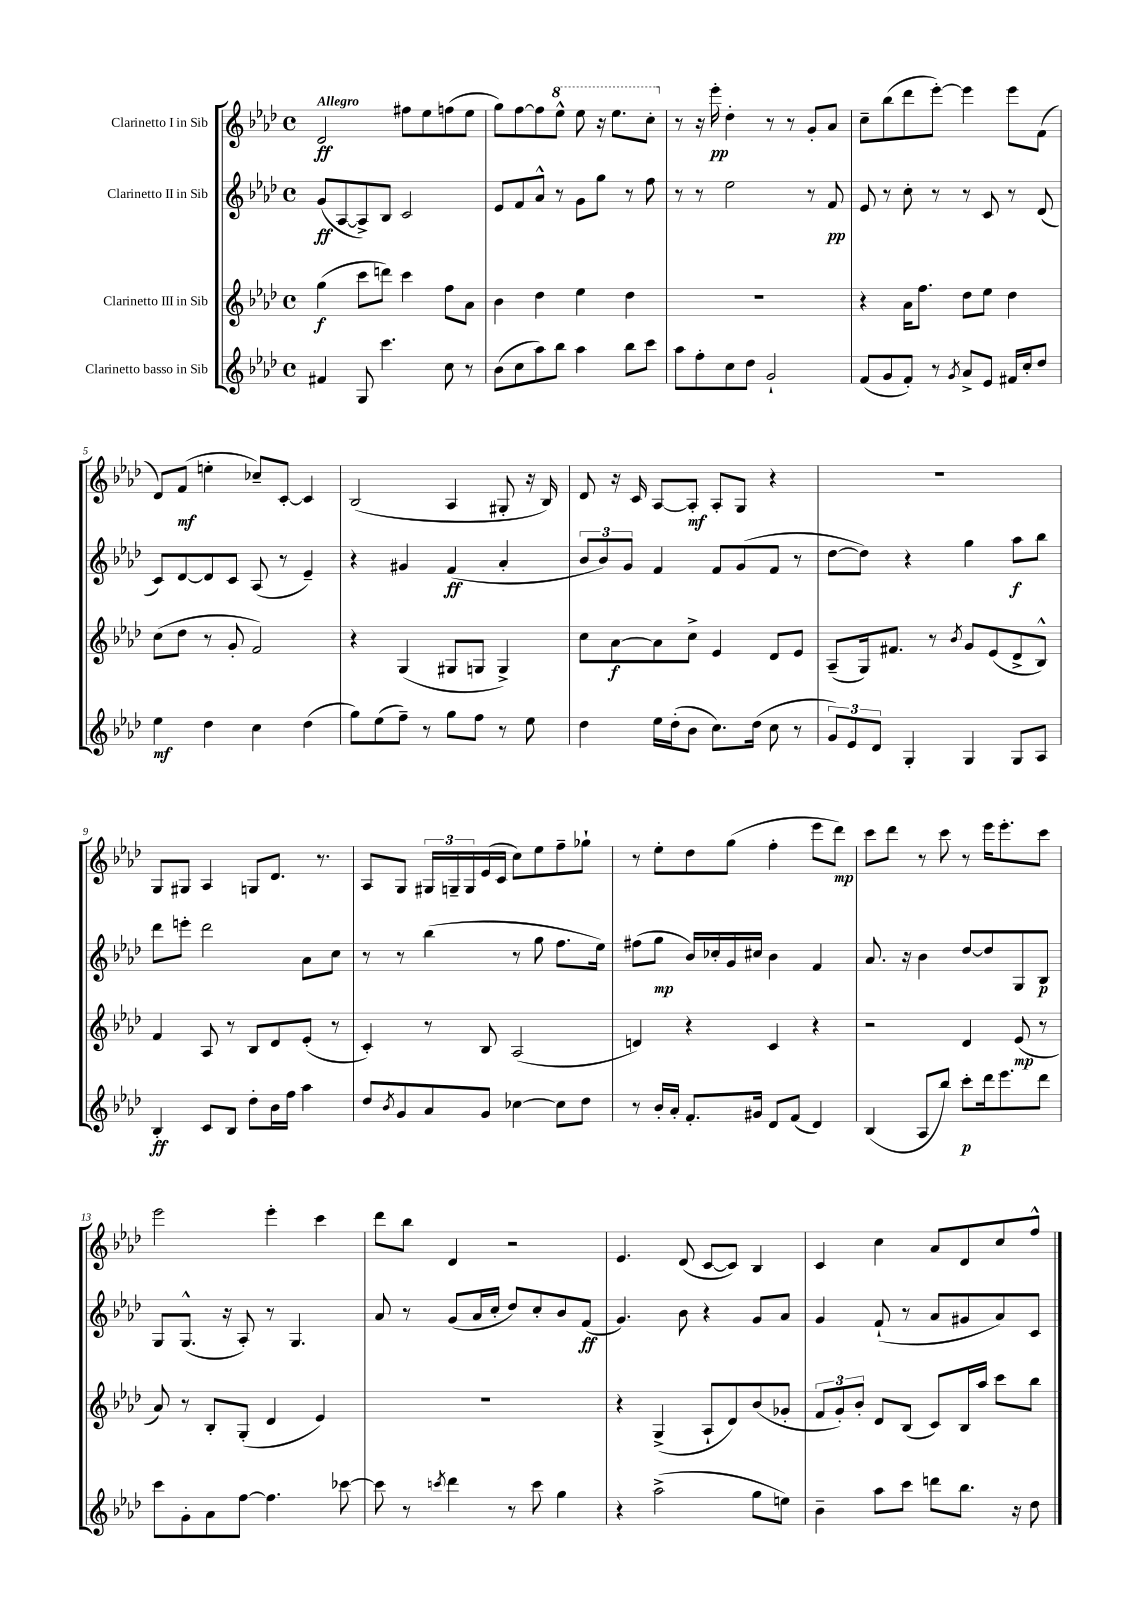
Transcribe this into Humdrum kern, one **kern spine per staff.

**kern	**kern	**kern	**kern
*staff4	*staff3	*staff2	*staff1
*clefG2	*clefG2	*clefG2	*clefG2
*k[b-e-a-d-]	*k[b-e-a-d-]	*k[b-e-a-d-]	*k[b-e-a-d-]
*M4/4	*M4/4	*M4/4	*M4/4
*met(c)	*met(c)	*met(c)	*met(c)
4f#/	(4gg\	(8g/L	2d-/
.	.	[8A-/	.
8G/	8ccc\L	8A-^/])	.
4.ccc\	8ddd\J)	8B-/J	.
.	4ccc\	2c/	8ff#\L
.	.	.	8ee-\
8cc\	8ff\L	.	(8ff\
8r	8a-\J	.	8ee-\J
=	=	=	=
(8b-\L	4b-\	8e-/L	8gg\L)
8cc\	.	8f/	[8ff\
8aa-\)	4dd-\	8a-^^/J	8ff\]
8bb-\J	.	8r	8eee-^^\J
4aa-\	4ee-\	8g\L	8eee-\
.	.	8gg\J	16r
.	.	.	8.eee-\L
8bb-\L	4dd-\	8r	.
8ccc\J	.	8ff\	8ccc'\J
=	=	=	=
8aa-\L	1r	8r	8r
8ff'\	.	8r	16r
.	.	.	16eee-'\
8cc\	.	2ee-\	4dd-'\
8dd-\J	.	.	.
2g`/	.	.	8r
.	.	.	8r
.	.	8r	8g'/L
.	.	8f/	8a-/J
=	=	=	=
(8f/L	4r	8e-/	8cc~\L
8g/	.	8r	(8bb-\
8f'/J)	16a-\LK	8cc'\	8ddd-\
.	8.ff\J	.	.
8r	.	8r	[8eee-'\J)
8qg/	.	.	.
8a-^/L	8dd-\L	8r	4eee-\]
8e-/J	8ee-\J	8c/	.
16f#/LL	4dd-\	8r	8eee-\L
16cc'/J	.	.	.
8dd-/J	.	(8d-/	(8f\J
=	=	=	=
4ee-\	(8cc\L	8c/L)	8d-/L)
.	8dd-\J	[8d-/	(8f/J
4dd-\	8r	8d-/]	4ee'\
.	8g'/	8c/J	.
4cc\	2f/)	(8A-/	8cc-~/L)
.	.	8r	[8c'/J
(4dd-\	.	4e-~/)	4c/]
=	=	=	=
8gg\L)	4r	4r	(2B-/
(8ee-\	.	.	.
8ff~\J)	(4G/	4g#/	.
8r	.	.	.
8gg\L	8G#/L	(4f/	4A-/
8ff\J	8G/J	.	.
8r	4G^/)	4a-'/	8G#'/
8ee-\	.	.	16r
.	.	.	16B-/)
=	=	=	=
4dd-\	8cc\L	12b-/L	8d-/
.	.	12b-/)	.
.	[8a-\	.	16r
.	.	12g/J	.
.	.	.	16c/
16ee-\LL	8a-\]	4f/	[8A-/L
(16dd-'\J	.	.	.
8b-\J	8cc^\J	.	8A-'/]J
8.cc\L)	4e-/	8f/L	8A-'/L
.	.	(8g/	8G/J
(16dd-\Jk	.	.	.
8cc\	8d-/L	8f/J	4r
8r	8e-/J	8r	.
=	=	=	=
12g/L)	(8A-~/L	[8dd-\L	1r
12e-/	.	.	.
.	16G/k)	8dd-\]J)	.
12d-/J	.	.	.
.	8.f#/J	.	.
4G'/	.	4r	.
.	8r	.	.
.	8qb-/	.	.
4G/	8g/L	4gg\	.
.	(8e-/	.	.
8G/L	8d-^/	8aa-\L	.
8A-/J	8B-^^/J)	8bb-\J	.
=	=	=	=
4B-'/	4f/	8ddd-\L	8G/L
.	.	8eee'\J	8G#/J
8c/L	8A-/	2ddd-\	4A-/
8B-/J	8r	.	.
8dd-'\L	8B-/L	.	8G/L
16b-\L	8d-/	.	8.d-/J
16ff\JJ	.	.	.
4aa-\	(8e-'/J	8a-\L	.
.	.	.	8.r
.	8r	8cc\J	.
=	=	=	=
8dd-/L	4c'/)	8r	8A-/L
8qb-/	.	.	.
8g/	.	8r	8G/J
8a-/	8r	(4bb-\	24G#/LL
.	.	.	24G~/
.	.	.	24G/
8g/J	8B-/	.	(16e-/
.	.	.	16c/JJ
[4cc-\	(2A-/	8r	8cc\L)
.	.	8gg\	8ee-\
8cc-\]L	.	8.ff\L	8ff~\
8dd-\J	.	.	8gg-`\J
.	.	16ee-\Jk)	.
=	=	=	=
8r	4d/)	(8ff#\L	8r
16b-'/LL	.	8gg\J	8ee-'\L
16a-'/JJ	.	.	.
8.f'/L	4r	16b-/LL)	8dd-\
.	.	16cc-'/	.
.	.	16g/	(8gg\J
16g#/Jk	.	16cc#/JJ	.
8d-/L	4c/	4b-\	4ff'\
(8f/J	.	.	.
4d-/)	4r	4f/	8eee-\L
.	.	.	8ddd-\J)
=	=	=	=
(4B-/	2r	8.a-/	8ccc\L
.	.	.	8ddd-\J
.	.	16r	.
8A-/L	.	4b-\	8r
8bb-/J)	.	.	8ccc\
8ccc'\L	4d-/	[8dd-/L	8r
16ddd-\k	.	8dd-/]	16eee-\LK
8.eee-\	.	.	8.eee-'\
.	(8e-/	8G/	.
8ddd-\J	8r	8B-/J	8ccc\J
=	=	=	=
8ccc\L	8a-/)	8G/L	2eee-\
8g'\	8r	(8.G^^/J	.
8a-\	8B-'/L	.	.
.	.	16r	.
[8ff\J	(8G'/J	8A-'/)	.
4.ff\]	4d-/	8r	4eee-'\
.	.	4.G/	.
.	4e-/)	.	4ccc\
[8ccc-\	.	.	.
=	=	=	=
8ccc-\]	1r	8a-/	8ddd-\L
8r	.	8r	8bb-\J
8qccc/	.	.	.
4ddd-\	.	(8g/L	4d-/
.	.	16a-/L	.
.	.	16cc'/JJ	.
8r	.	8dd-/L)	2r
8ccc\	.	8cc'/	.
4gg\	.	8b-/	.
.	.	(8f/J	.
=	=	=	=
4r	4r	4.g/)	4.e-/
(2aa-^\	(4G^/	.	.
.	.	8b-\	(8d-/
.	8A-`/L	4r	[8c/L
.	8d-/)	.	8c/]J)
8gg\L	(8b-/	8g/L	4B-/
8ee\J)	8g-'/J	8a-/J	.
=	=	=	=
4b-~\	12f/L	4g/	4c/
.	12g'/)	.	.
.	12b-'/J	.	.
8aa-\L	8d-/L	(8f`/	4cc\
8ccc\J	(8B-/J	8r	.
8ddd\L	8c/L)	8a-/L	8a-/L
8.bb-\J	16B-/L	8g#/	8d-/
.	16aa-/JJ	.	.
.	8ccc\L	8a-/)	8cc/
16r	.	.	.
8dd-\	8bb-\J	8c/J	8ff^^/J
==	==	==	==
*-	*-	*-	*-
